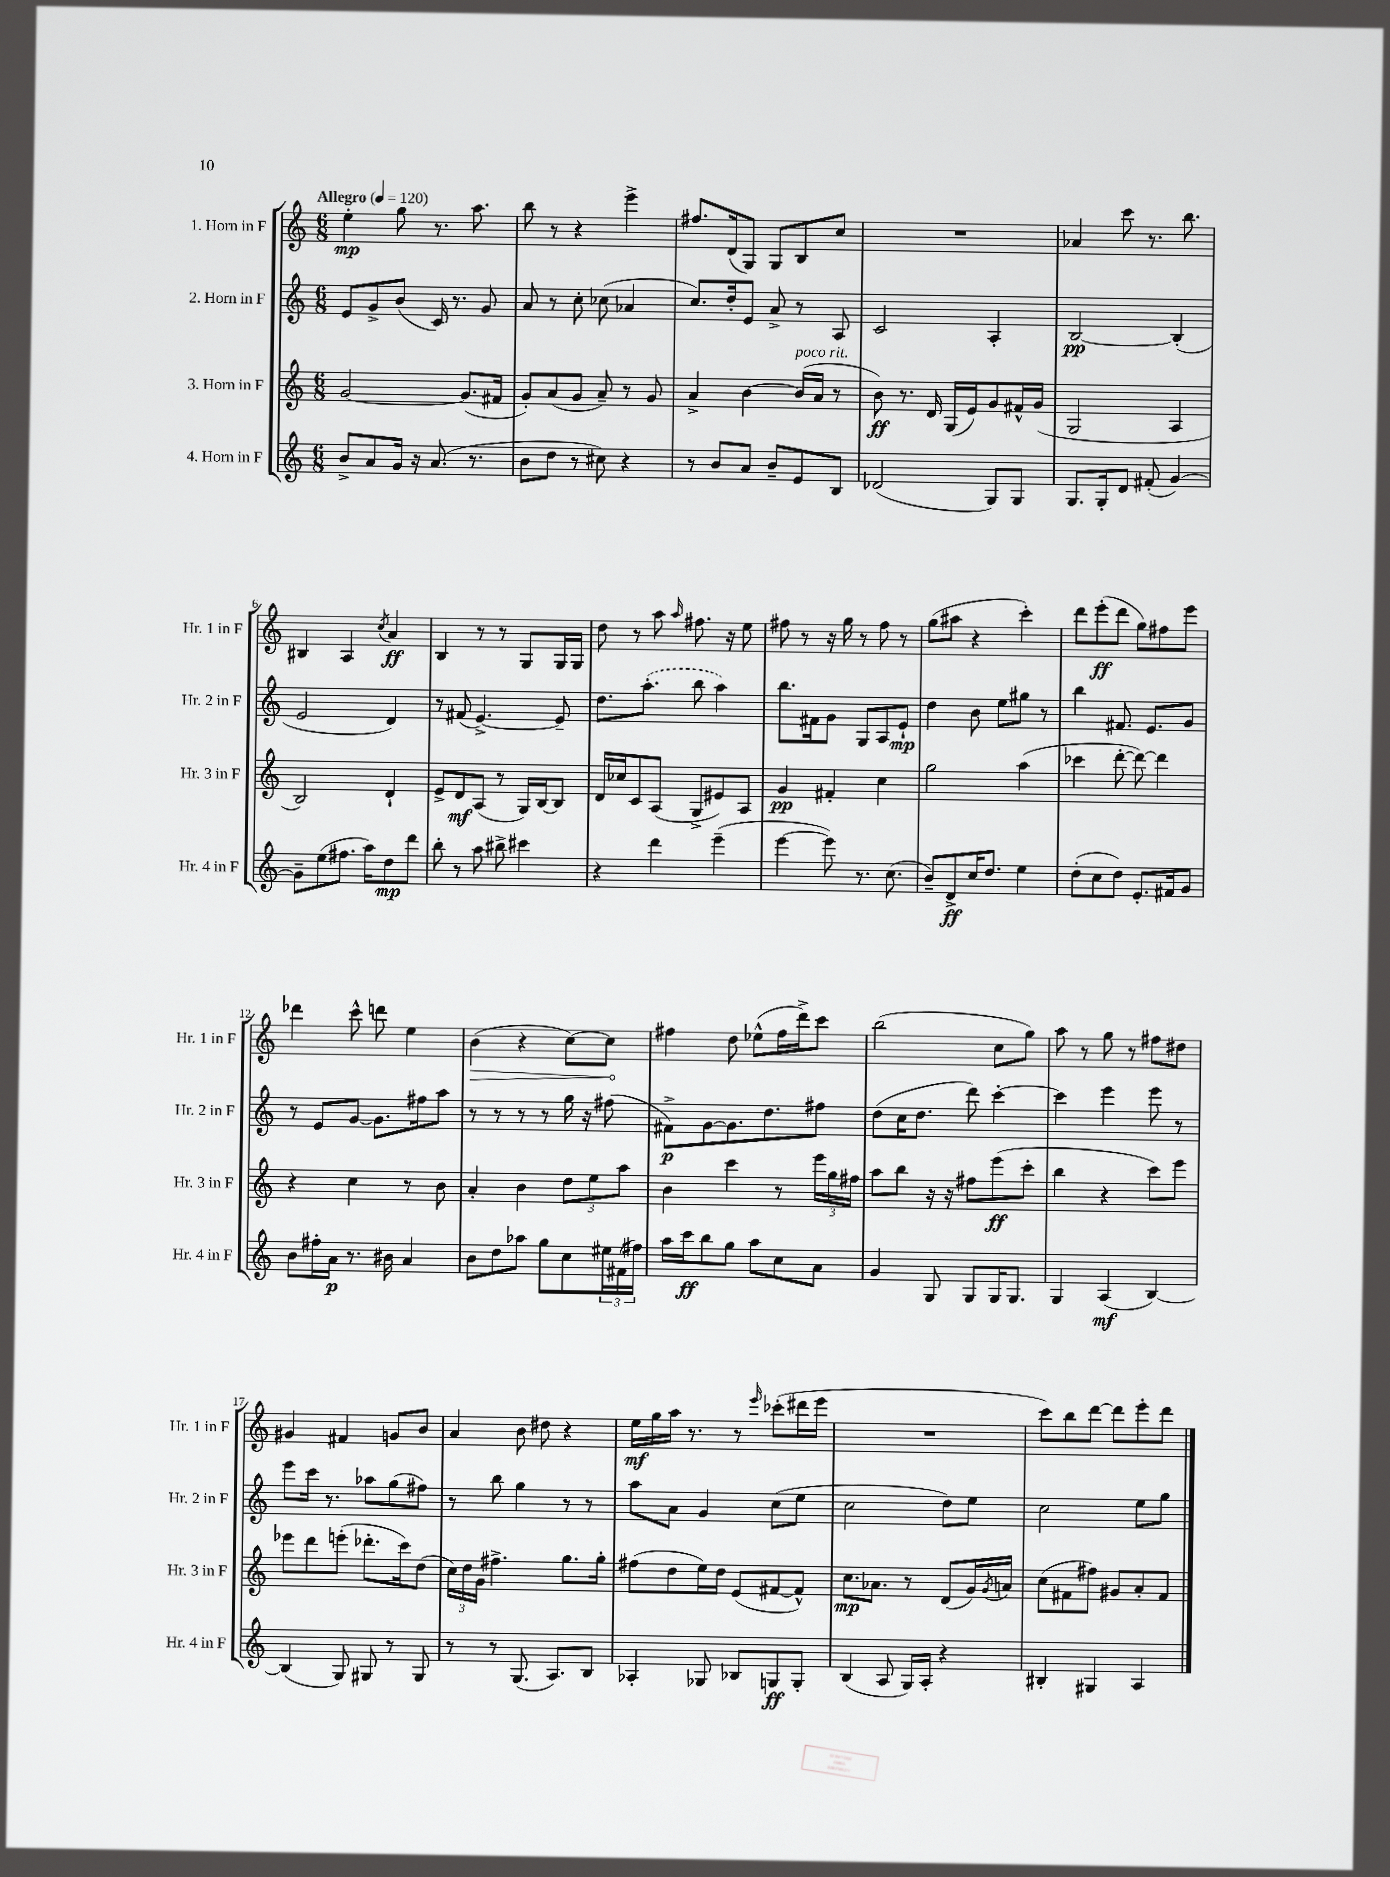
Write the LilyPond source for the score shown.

<<
\new StaffGroup <<
\new Staff = "s0" \with { instrumentName = "1. Horn in F" shortInstrumentName = "Hr. 1 in F" } {
    \clef treble \key c \major \numericTimeSignature \time 6/8 \tempo "Allegro" 4 = 120
    e''4-.\mp g''8 r8. a''8. |
    b''8 r8 r4 e'''4-> |
    fis''8. d'16( g8) g8 b8 c''8 |
    R2. |
    aes'4 c'''8 r8. b''8. |
    bis4 a4 \acciaccatura { c''8 } a'4\ff |
    b4 r8 r8 g8 g16 g16 |
    d''8 r8 a''8 \grace { a''16 } fis''8. r16 e''8 |
    fis''8 r8 r16 g''16 r8 fis''8 r8 |
    g''8( ais''8 r4 c'''4-.) |
    d'''8 e'''8-.\ff( d'''8 g''8) fis''8 e'''8 |
    des'''4 c'''8-^ d'''8 e''4 |
    \once \override Hairpin.circled-tip = ##t b'4\>( r4 c''8~) c''8\! |
    fis''4 d''8 ees''8-^( fis''16 d'''16->) c'''8 |
    b''2( c''8 g''8) |
    a''8 r8 g''8 r8 fis''8 dis''8 |
    gis'4 fis'4 g'8 b'8 |
    a'4 b'8 dis''8 r4 |
    e''16\mf g''16 a''16 r8. r8 \grace { e'''16 } ces'''8-.( dis'''16 e'''16 |
    R2. |
    c'''8) b''8 d'''8~ d'''8 e'''8-. d'''8 \bar "|." |
}
\new Staff = "s1" \with { instrumentName = "2. Horn in F" shortInstrumentName = "Hr. 2 in F" } {
    \clef treble \key c \major \numericTimeSignature \time 6/8
    e'8 g'8-> b'8( c'16) r8. g'8 |
    a'8 r8 c''8-. ces''8( aes'4 |
    c''8.) d''16-. e'8 a'8-> r8 a8 |
    c'2 a4-. |
    b2~\pp b4-.( |
    e'2 d'4) |
    r8 fis'8( e'4.~->) e'8-- |
    d''8. \once \slurDashed a''8.-.( b''8 a''4) |
    b''8. fis'16 g'8 g8 a8 e'8-!\mp |
    d''4 b'8 e''8 gis''8 r8 |
    b''4 fis'8. e'8. g'8 |
    r8 e'8 g'8~ g'8. fis''16 a''8 |
    r8 r8 r8 r8 g''16 r16 fis''8( |
    fis'8->\p) g'8~ g'8. d''8. fis''8 |
    d''8( c''16 d''8. d'''8) c'''4~-. |
    c'''4 e'''4 e'''8 r8 |
    e'''8 c'''16 r8. aes''8 g''8( fis''8) |
    r8 b''8 g''4 r8 r8 |
    a''8 a'8 g'4 c''8( e''8 |
    c''2 d''8) e''8 |
    c''2 e''8 g''8 \bar "|." |
}
\new Staff = "s2" \with { instrumentName = "3. Horn in F" shortInstrumentName = "Hr. 3 in F" } {
    \clef treble \key c \major \numericTimeSignature \time 6/8
    g'2~ g'8.( fis'16 |
    g'8-.) a'8( g'8 a'8--) r8 g'8 |
    a'4-> b'4~ b'16^\markup { \italic "poco rit." }( a'16 r8 |
    b'8\ff) r8. d'16 g16( e'16) g'8 fis'16-^ g'16( |
    g2 a4 |
    b2) d'4-! |
    e'8-> d'8\mf a8( r8 g16) b16~ b8 |
    d'16 ces''16 c'8 a8( g8-> eis'8) a8 |
    g'4\pp fis'4-. c''4 |
    g''2 a''4( |
    ces'''4 d'''8~-. d'''8~) d'''4 |
    r4 c''4 r8 b'8 |
    a'4-. b'4 \tuplet 3/2 { d''8 e''8 a''8 } |
    b'4 c'''4 r8 \tuplet 3/2 { e'''16 g''16 fis''16 } |
    a''8 b''8 r16 r16 fis''8 e'''8\ff( c'''8-. |
    b''4 r4 c'''8) e'''8 |
    ees'''8 d'''8 e'''8-.( des'''8.-. c'''16) d''8( |
    \tuplet 3/2 { c''16) d''16 g'16 } fis''4.-> g''8. g''16-. |
    fis''8( d''8 e''16) d''16 e'8( fis'8~ fis'8-^) |
    c''8.\mp aes'8. r8 d'8( g'16) \acciaccatura { g'8 } a'16 |
    c''8( fis'8 fis''8) gis'8 a'8-. fis'8 \bar "|." |
}
\new Staff = "s3" \with { instrumentName = "4. Horn in F" shortInstrumentName = "Hr. 4 in F" } {
    \clef treble \key c \major \numericTimeSignature \time 6/8
    b'8-> a'8 g'16 r16 a'8.( r8. |
    b'8 d''8 r8 cis''8) r4 |
    r8 b'8 a'8 b'8-- e'8 b8 |
    des'2( g8) g8 |
    g8. g16-. d'8 fis'8-.( g'4~) |
    g'8-- e''8( fis''8. a''16) d''8\mp d'''8 |
    b''8-. r8 a''8 bis''8-> cis'''4 |
    r4 d'''4 e'''4--( |
    e'''4~ e'''8) r8. c''8.( |
    b'8--) d'8->\ff c''16 d''8. e''4 |
    d''8-.( c''8 d''8) e'8.-. fis'16 g'8 |
    b'8 fis''16-. a'16\p r8. bis'16 a'4 |
    b'8 d''8 aes''8 g''8 c''8 \tuplet 3/2 { eis''16 fis'16( fis''16) } |
    a''16 c'''16\ff b''8 g''8 a''8 c''8 a'8 |
    g'4 g8 g8 g16 g8. |
    g4 a4\mf( b4~) |
    b4( g8) gis8 r8 gis8 |
    r8 r8 g8.( a8.) b8 |
    aes4-. ges8 bes8 g8\ff g8-. |
    b4( a8 g16) a16-. r4 |
    bis4-. gis4 a4 \bar "|." |
}
>>
>>
